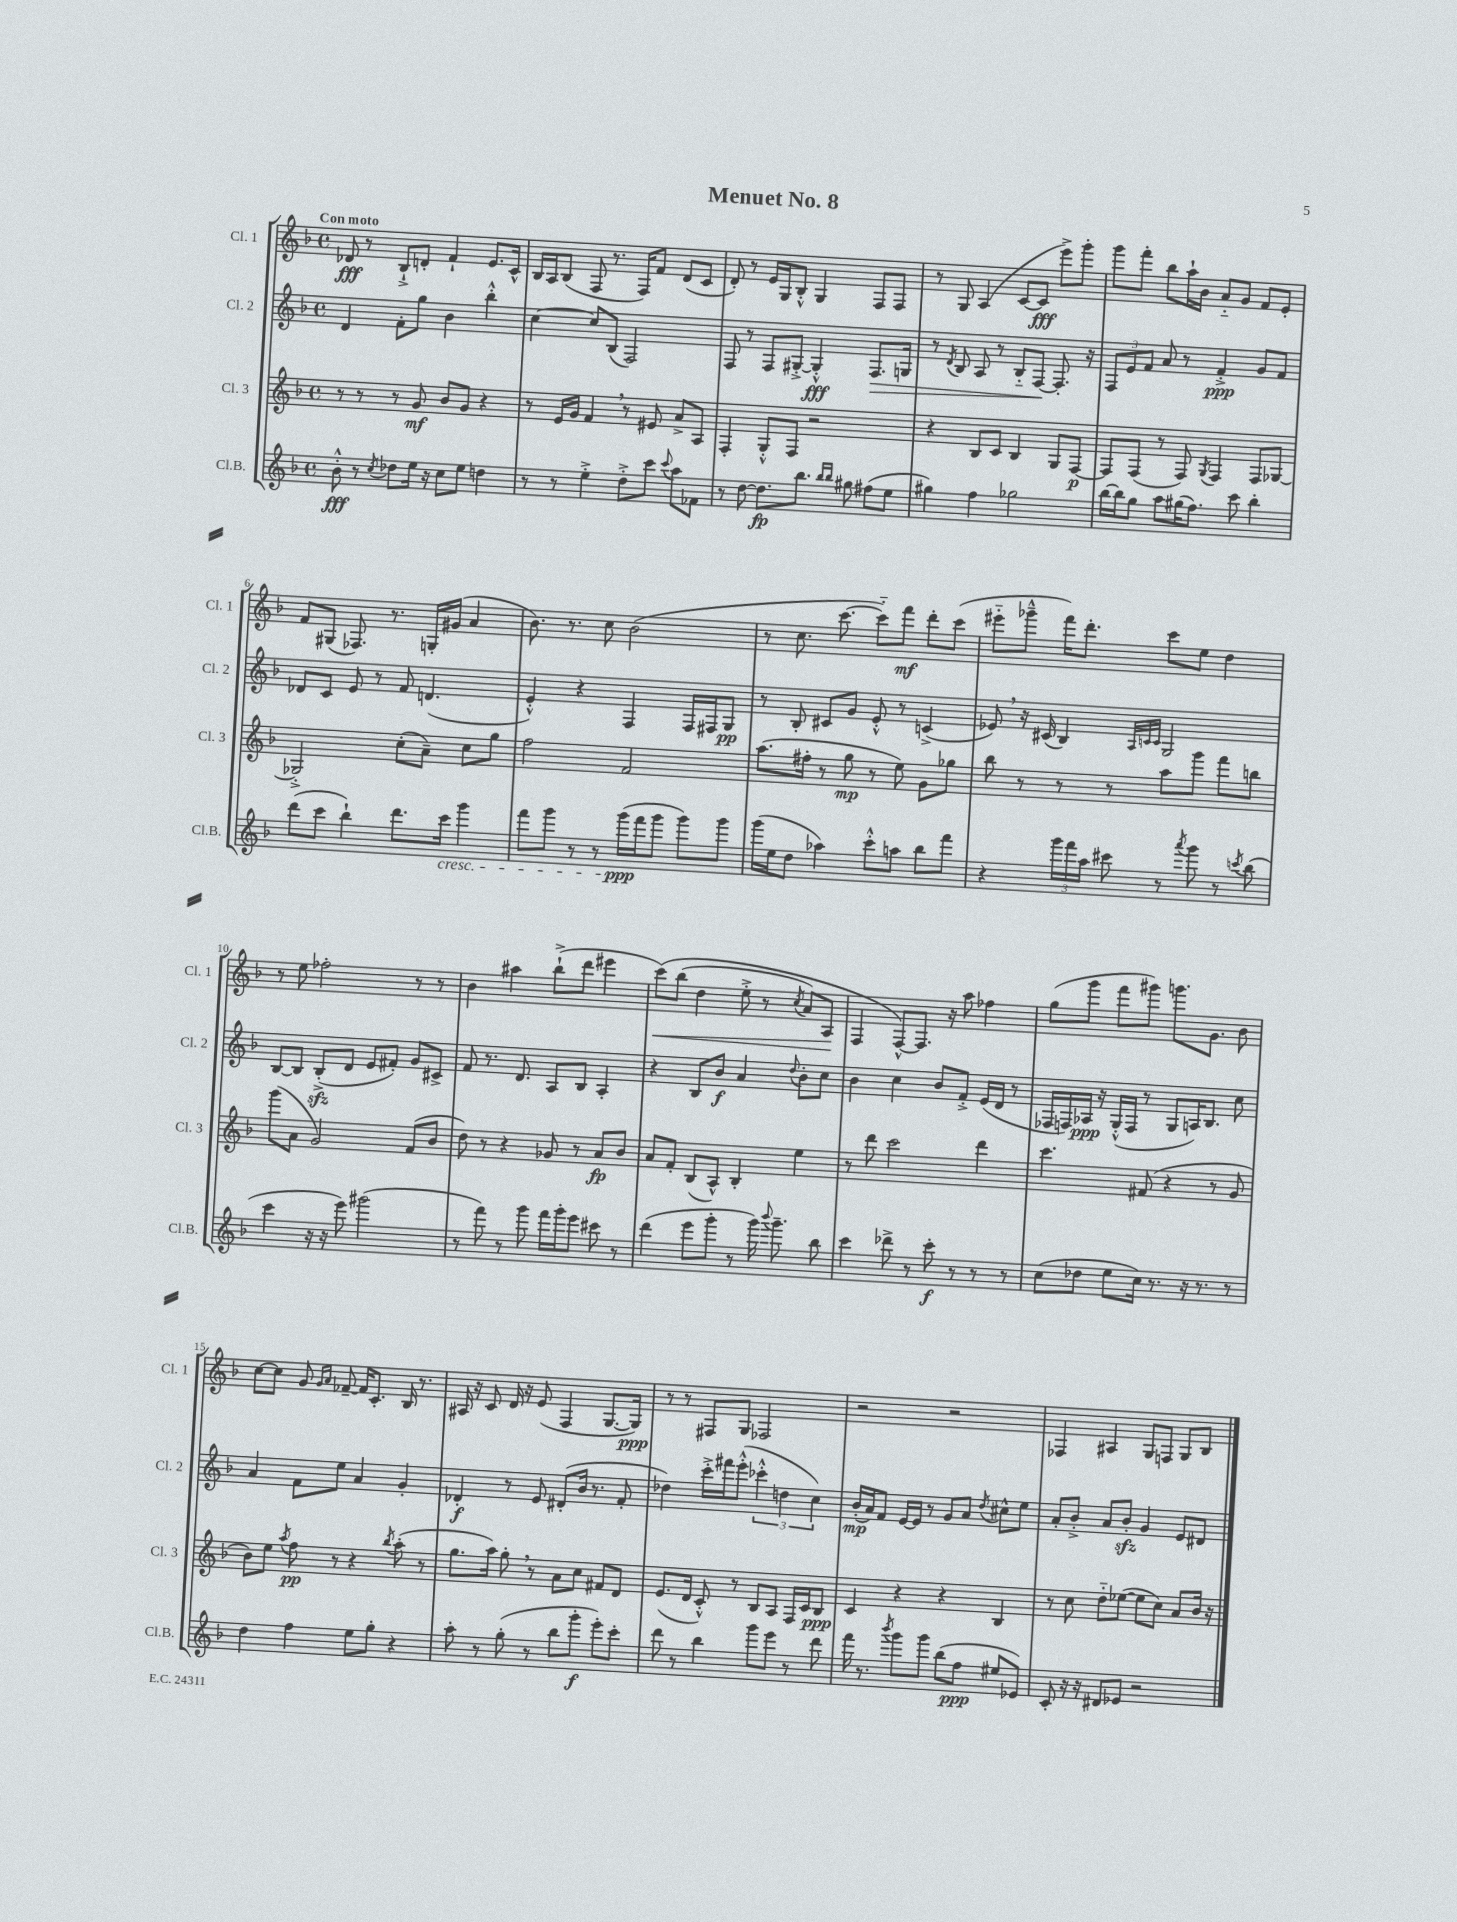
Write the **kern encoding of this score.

**kern	**kern	**kern	**kern
*staff4	*staff3	*staff2	*staff1
*clefG2	*clefG2	*clefG2	*clefG2
*k[b-]	*k[b-]	*k[b-]	*k[b-]
*M4/4	*M4/4	*M4/4	*M4/4
*met(c)	*met(c)	*met(c)	*met(c)
8b-'^^	8r	4d	8d-
8r	8r	.	8r
8qcc	.	.	.
8dd-	8r	8f'	8B-`^
16ee	8g	8gg	8d'
16r	.	.	.
8cc	8b-	4b-	4f`
8ee	8g	.	.
4dd	4r	4bb-'^^	8.e
.	.	.	16c^^
=	=	=	=
8r	8r	[4cc	16B-
.	.	.	16A
8r	16e	.	(8B-
.	16g	.	.
4ee'^	4f	8cc]	8F
.	.	(8B-	8.r
8dd'^	8r	2F)	.
.	.	.	16F)
8ccc	8e#	.	8f
8qqccc	.	.	.
8aa	8a^	.	(8d
8f-	8A	.	8c
=	=	=	=
8r	4F'	8F	8d')
[8dd	.	8r	8r
8.dd]	8G'^^	8F	16e
.	.	.	16G
.	8F	[8G#'^	8B-'^^
8.bb-	.	.	.
.	2r	4G#'^^]	4G
16qqbb-	.	.	.
16qqbb-	.	.	.
8gg#	.	.	.
(8ff#	.	8.F	8F
8ee	.	.	8F
.	.	16G	.
=	=	=	=
4gg#)	4r	8r	8r
.	.	8qd	.
.	.	8B-	8G
4ff	8B-	8A	(4A
.	8c	8r	.
2gg-	4B-	8B-'~	[8c
.	.	[8F	8c]
.	8G	8.F']	8eee^)
.	[8F	.	8ggg'
.	.	16r	.
=	=	=	=
[16bb-	8F]	12F	8ggg
16bb-]	.	.	.
.	.	12e	.
8gg	(8F	.	8fff'
.	.	12f	.
8aa	8r	8a	8bb-
(16gg#	8F)	8r	16aa`
8.ff)	.	.	16b-
.	8qG	.	.
.	4F	4f'^	8a'~
8ccc	.	.	8g
4bb-'	8F	8g	8f
.	[8G-	8f	8e'
=	=	=	=
(8ddd	2G-'^]	8d-	8f
8ccc	.	8c	(8G#
4bb-`)	.	8e	8.F-)
.	.	8r	.
.	.	.	8.r
8.ddd	(8cc'	8f	.
.	8a~)	(4.d	16G'
16ccc	.	.	(16g#
4ggg	8cc	.	4a
.	8gg	.	.
=	=	=	=
8fff	2ff	4e'^^)	8.b-)
8ggg	.	.	.
.	.	.	8.r
8r	.	4r	.
8r	.	.	8cc
(16ggg	2f	4F	(2b-
16fff	.	.	.
8ggg	.	.	.
8ggg)	.	16F	.
.	.	16F#	.
8ggg	.	8G	.
=	=	=	=
(16ggg	(8.aa	8r	8r
16ee	.	.	.
8dd	.	8B-'	8.cc
.	16ff#'	.	.
4aa-)	8r	8c#	.
.	.	.	[8.ccc
.	8gg	8g	.
8ccc'^^	8r	8e'^^	8ccc'~])
8aa	8ee)	8r	8fff
8bb-	8g	(4c^	8ddd'
8fff	8gg-	.	(8ccc
=	=	=	=
4r	8bb-	8e-)	8eee#'~
.	8r	16r	8ggg-~^^
.	.	(16c#	.
24ggg	8r	4B-)	16fff)
24fff	.	.	.
.	.	.	8.ddd'
24aa	.	.	.
8ccc#	8r	.	.
.	.	32qqA	.
.	.	32qqc	.
.	.	32qqc	.
8r	8aa	2G	8ccc
8qaaa	.	.	.
8ggg	8ggg	.	8ee
8r	8fff	.	4dd
8qccc	.	.	.
(8bb-	8bb	.	.
=	=	=	=
4ccc	(8ggg	[8B-	8r
.	8a	8B-]	8ee
16r	2g)	(8B-'^	2ff-'
16r	.	.	.
8eee)	.	8d	.
(2ggg#	.	8e	.
.	.	8f#')	.
.	(8f	8g	8r
.	8b-	8c#^	8r
=	=	=	=
8r	8dd)	8f	4b-
8fff)	8r	8.r	.
8r	4r	.	4aa#
.	.	8.d	.
8ggg	.	.	.
16fff	8g-	8A	(8bb-`^
16ggg'	.	.	.
8eee	8r	8B-	8ddd
8ccc#	8a	4A'	4eee#
8r	8b-	.	.
=	=	=	=
(4ddd	8a	4r	&(8ccc)
.	8f'	.	(8bb-
8eee	(8B-	8B-	4dd
8ggg'	8A^^)	8b-	.
8r	4B-'	4a	8ee'^
16ggg)	.	.	8r
8qqbbb-	.	.	.
8.ggg~	.	.	.
.	.	8qqdd	8qcc
.	4ee	8b-'	8a)
8bb-	.	8cc	8A
=	=	=	=
4ccc	8r	4b-	4F
.	8ddd	.	.
8ddd-^	2ccc	4cc	[8F^^&)
8r	.	.	8.F]
8ccc'	.	8b-	.
.	.	.	16r
8r	.	8f'^	8aa
8r	4ddd	(16e	4ff-
.	.	16d	.
8r	.	8r	.
=	=	=	=
(8cc	4.ccc	16F-	(8gg
.	.	16F)	.
8dd-	.	16A-	8ggg
.	.	16r	.
8ee	.	(16G'^^	8fff
.	.	16F	.
16cc)	(8f#	8r	8ggg#)
8.r	.	.	.
.	4r	8G	8.ggg
16r	.	16A)	.
8.r	.	8.B-	8.g
.	8r	.	.
8r	8g	8cc	8b-
=	=	=	=
4dd	8b-)	4a	[8cc
.	8ee	.	8cc]
.	8qaa	.	.
4ff	8ff	8f	8g
.	.	.	16qqg
.	.	.	16qqa
.	8r	8ee	[8f-~
8ee	4r	4a	16f-]
.	.	.	8.c'
8gg'	.	.	.
.	8qbb-	.	.
4r	(8aa'	4g'	16B-
.	.	.	8.r
.	8r	.	.
=	=	=	=
8aa'	8.gg	4d-'	16A#
.	.	.	16r
8r	.	.	8c
.	16aa)	.	.
(8gg'	8gg'	8r	16d
.	.	.	16r
8r	8r	8e	(8e
8bb-	8a	(8d#'	4F
8ggg'	8cc	16b-	.
.	.	8.r	.
8eee')	8f#	.	[8.G
8ccc'	8d	8f'	.
.	.	.	16G])
=	=	=	=
8ddd	(8.e	4dd-)	8r
8r	.	.	8r
.	16d	.	.
4bb-	8c'^^)	16ccc'^	8F#
.	.	16fff#	.
.	8r	(8eee'^^	8G
8ggg	8B-	6ccc-'^^	2F-
8eee	8A	.	.
.	.	6dd	.
8r	16F	.	.
.	16c	.	.
.	.	6cc)	.
8ddd	8B-	.	.
=	=	=	=
16fff	4c	(16b-'	2r
8.r	.	16a)	.
.	.	8f	.
8qbbb-	.	.	.
8ggg	4r	[16e	.
.	.	16e]	.
8ggg	.	8r	.
(8bb-	4r	8g	2r
8ff	.	8a	.
.	.	8qdd	.
8ee#	4B-	8cc#^^	.
8e-)	.	8ee	.
=	=	=	=
8c'	8r	8a'	4F-
16r	8cc	8b-'^	.
16r	.	.	.
8d#	8dd'~	8a	4A#
8e-	([8ee-	8b-'	.
2r	8ee-]	4g	8G
.	8cc)	.	8F
.	8a	8e	8G
.	16b-	8d#	8B-
.	16r	.	.
==	==	==	==
*-	*-	*-	*-
